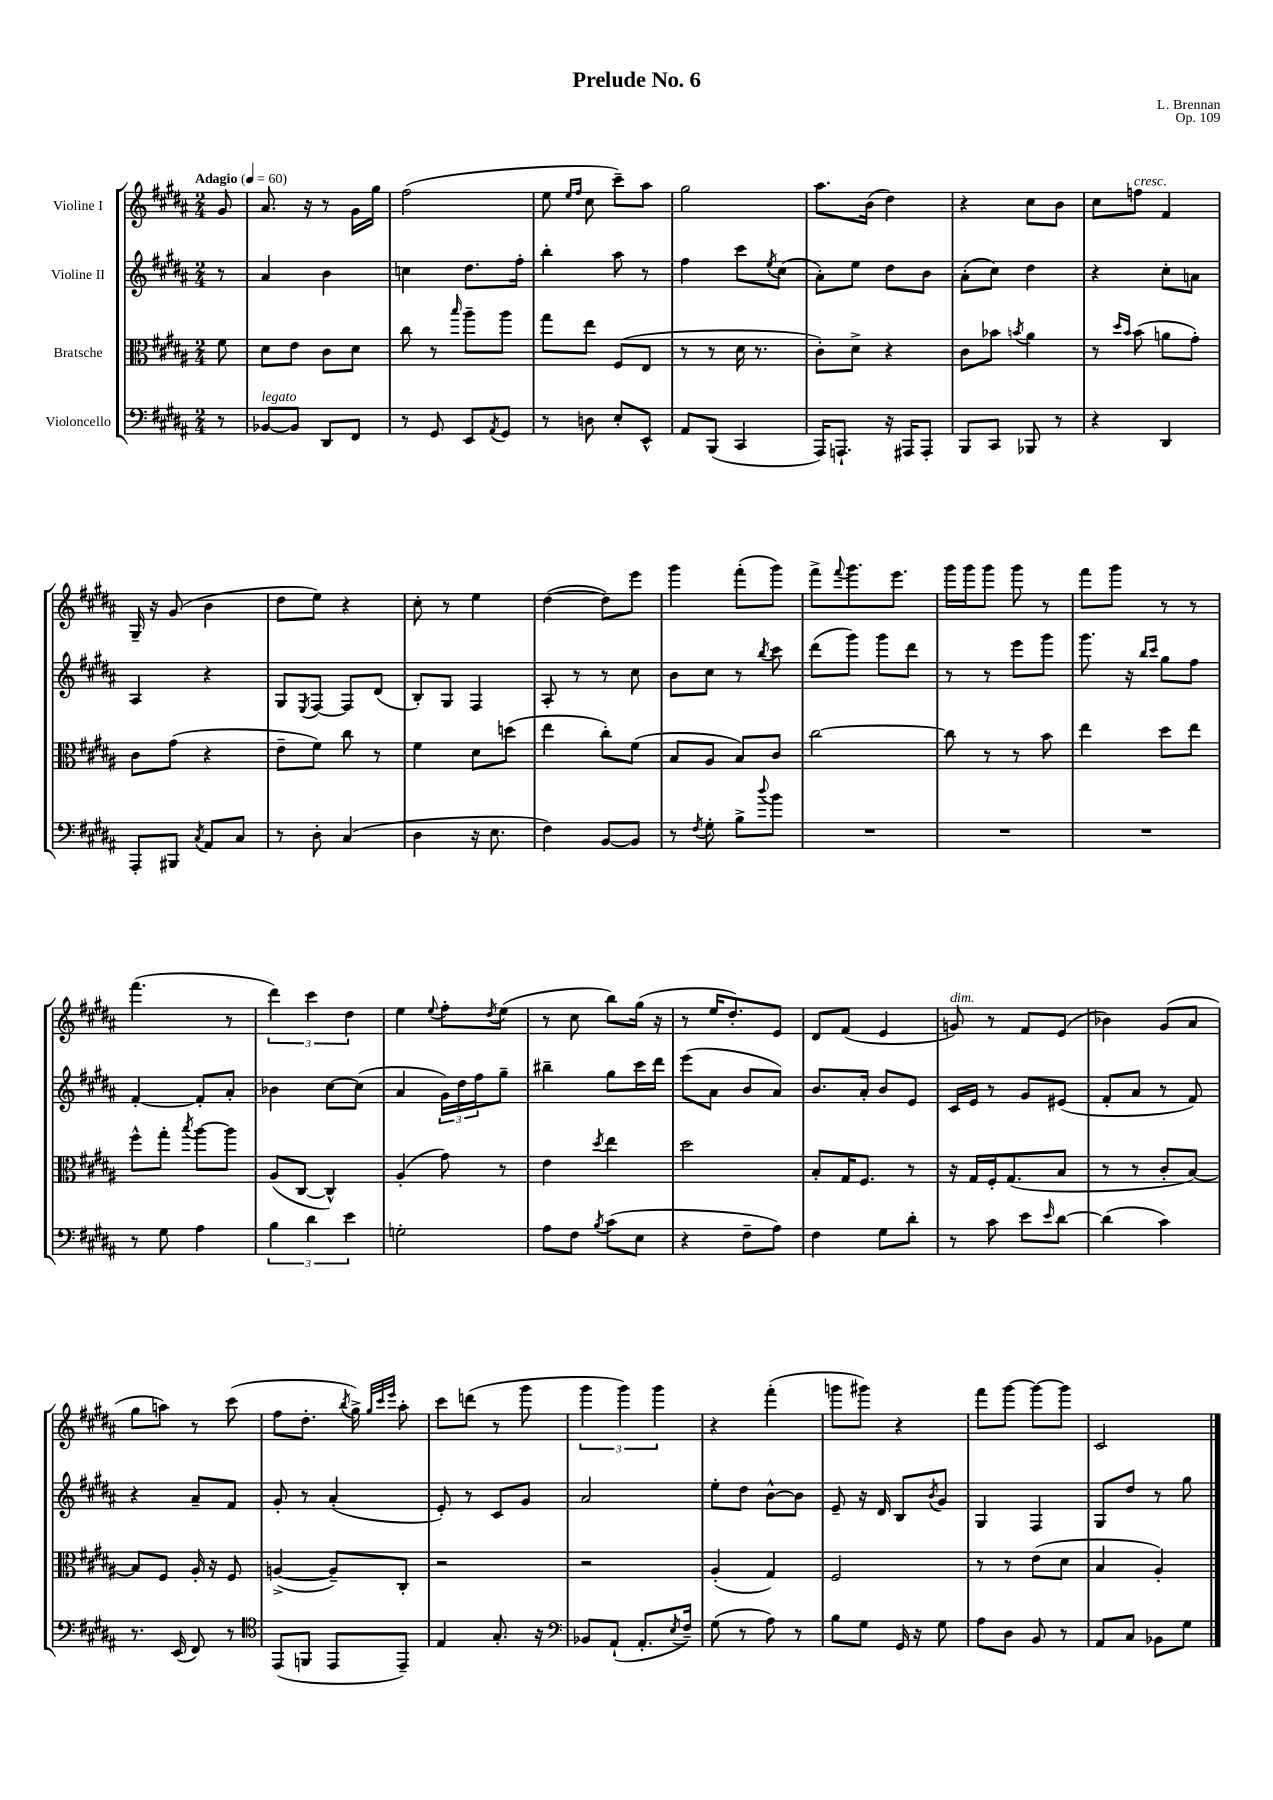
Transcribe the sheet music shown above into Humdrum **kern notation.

**kern	**kern	**kern	**kern
*part4	*part3	*part2	*part1
*staff4	*staff3	*staff2	*staff1
*I"Violoncello	*I"Bratsche	*I"Violine II	*I"Violine I
*clefF4	*clefC3	*clefG2	*clefG2
*k[f#c#g#d#a#]	*k[f#c#g#d#a#]	*k[f#c#g#d#a#]	*k[f#c#g#d#a#]
*M2/4	*M2/4	*M2/4	*M2/4
*MM60	*MM60	*MM60	*MM60
=	=	=	=
!	!	!	!LO:TX:a:B:t=Adagio
8r	8f#\	8r	8g#/
=1	=1	=1	=1
!LO:TX:a:i:t=legato	!	!	!
[8BB-X/L	8d#\L	4a#/	8.a#/
8BB-/J]	8e\J	.	.
.	.	.	16r
8DD#/L	8c#\L	4b\	8r
8FF#/J	8d#\J	.	16g#\LL
.	.	.	16gg#\JJ
=2	=2	=2	=2
8r	8cc#\	4ccn\	(2ff#\
8GG#/	8r	.	.
.	16qqbb/	.	.
8EE/L	8aa#~\L	8.dd#\L	.
8qAA#/	.	.	.
8GG#/J	8aa#\J	.	.
.	.	16ff#'\Jk	.
=3	=3	=3	=3
8r	8gg#\L	4bb'\	8ee\
.	.	.	16qqee/LL
.	.	.	16qqff#/JJ
8Dn\	8ee\J	.	8cc#\
8E'/L	(8F#/L	8aa#\	8ccc#~\L)
8EE^^/J	8E/J	8r	8aa#\J
=4	=4	=4	=4
8AA#/L	8r	4ff#\	2gg#\
(8BBB/J	8r	.	.
4CC#/	16d#\	8ccc#\L	.
.	8.r	.	.
.	.	8qee/	.
.	.	(8cc#\J	.
=5	=5	=5	=5
16AAA#/KL)	8c#'\L)	8a#'\L)	8.aa#\L
8.AAAn`/J	.	.	.
.	8d#^\J	8ee\J	.
.	.	.	(16b\Jk
16r	4r	8dd#\L	4dd#\)
16AAA#X/KL	.	.	.
8AAA#'/J	.	8b\J	.
=6	=6	=6	=6
8BBB/L	8c#\L	(8a#'\L	4r
8CC#/J	8b-X\J	8cc#\J)	.
.	8qbn/	.	.
8BBB-X/	4a#\	4dd#\	8cc#\L
8r	.	.	8b\J
=7	=7	=7	=7
4r	8r	4r	8cc#\L
.	16qqdd#/LL	.	.
.	16qqb/JJ	.	.
!	!	!	!LO:TX:a:i:t=cresc.
.	(8b\	.	8ffn\J
4DD#/	8an\L	8cc#'\L	4f#/
.	8g#'\J)	8an\J	.
!!LO:LB:g=z
=8	=8	=8	=8
8AAA#'/L	8c#\L	4A#/	16G#~/
.	.	.	16r
8BBB#X/J	(8g#\J	.	(8g#/
8qC#/	.	.	.
8AA#/L	4r	4r	4b\
8C#/J	.	.	.
=9	=9	=9	=9
8r	8e~\L	8G#/L	8dd#\L
.	.	8qE/	.
8D#'\	8f#\J)	[8F#/J	8ee\J)
(4C#/	8cc#\	8F#/L]	4r
.	8r	(8d#/J	.
=10	=10	=10	=10
4D#\	4f#\	8B'/L)	8cc#'\
.	.	8G#/J	8r
16r	8d#\L	4F#/	4ee\
8.E\	.	.	.
.	(8ddn\J	.	.
=11	=11	=11	=11
4F#\)	4ee\	8A#'/	([4dd#\
.	.	8r	.
[8BB/L	8cc#'\L)	8r	8dd#\L])
8BB/J]	(8f#\J	8cc#\	8eee\J
=12	=12	=12	=12
8r	8B/L	8b\L	4ggg#\
8qF#/	.	.	.
8G#'\	8A#/J	8cc#\J	.
8B^\L	8B/L)	8r	(8fff#'\L
8qqdd#/	.	8qbb/	.
8b\J	8c#/J	8ccc#\	8ggg#\J)
=13	=13	=13	=13
2r	[2cc#\	(8ddd#\L	8fff#^\L
.	.	.	8qqfff#/
.	.	8ggg#\J)	8.ggg#\
.	.	8ggg#\L	.
.	.	.	8.eee\J
.	.	8ddd#\J	.
=14	=14	=14	=14
2r	8cc#\]	8r	16ggg#\LL
.	.	.	16ggg#\J
.	8r	8r	8ggg#\J
.	8r	8eee\L	8ggg#\
.	8b\	8ggg#\J	8r
=15	=15	=15	=15
2r	4ee\	8.ggg#\	8fff#\L
.	.	.	8ggg#\J
.	.	16r	.
.	.	16qqbb/LL	.
.	.	16qqccc#/JJ	.
.	8dd#\L	8gg#\L	8r
.	8ee\J	8ff#\J	8r
!!LO:LB:g=z
=16	=16	=16	=16
8r	8ff#^^\L	[4f#'/	(4.fff#\
8G#\	8gg#'\J	.	.
.	8qbb/	.	.
4A#\	[8aa#\L	8f#'/L]	.
.	8aa#\J]	8a#'/J	8r
=17	=17	=17	=17
6B\	(8A#/L	4b-X\	6ddd#\)
.	[8C#/J	.	.
6d#\	.	.	6ccc#\
.	4C#^^/])	[8cc#\L	.
6e\	.	.	6dd#\
.	.	(8cc#\J]	.
=18	=18	=18	=18
2Gn'\	(4A#'/	4a#/	4ee\
.	.	.	8qqee/
.	8g#\)	24g#\LL)	8ff#'\L
.	.	24dd#\	.
.	.	24ff#\J	.
.	.	.	8qdd#/
.	8r	8gg#~\J	(8ee\J
=19	=19	=19	=19
8A#\L	4e\	4bb#X~\	8r
8F#\J	.	.	8cc#\
8qB/	8qdd#/	.	.
(8c#\L	4ee\	8gg#\L	8bb\L)
8E\J	.	16ccc#\L	(16gg#\Jk
.	.	16ddd#\JJ	16r
=20	=20	=20	=20
4r	2dd#\	(8eee\L	8r
.	.	8a#\J	16ee/KL
.	.	.	8.dd#'/)
8F#~\L	.	8b/L	.
8A#\J)	.	8a#/J)	8e/J
=21	=21	=21	=21
4F#\	8B'/L	8.b/L	8d#/L
.	16G#/K	.	(8f#/J
.	8.F#/J	16a#'/Jk	.
8G#\L	.	8b/L	4e/
8d#'\J	8r	8e/J	.
=22	=22	=22	=22
!	!	!	!LO:TX:a:i:t=dim.
8r	16r	16c#/LL	8gn/)
.	16G#/LL	16e/JJ	.
8c#\	16F#'/J	8r	8r
.	(8.G#/	.	.
8e\L	.	8g#/L	8f#/L
16qqe/	.	.	.
[8d#\J	8B/J	(8e#X/J	(8e/J
=23	=23	=23	=23
(4d#\]	8r	8f#'/L	4b-X\)
.	8r	8a#/J	.
4c#\)	8c#'/L	8r	(8g#/L
.	[8B/J)	8f#/)	8a#/J
!!LO:LB:g=z
=24	=24	=24	=24
8.r	8B/L]	4r	8gg#\L
.	8F#/J	.	8aan\J)
(16EE/	.	.	.
8FF#/)	16A#'/	8a#~/L	8r
.	16r	.	.
8r	8F#/	8f#/J	(8ccc#\
=25	=25	=25	=25
*clefC4	*	*	*
(8EE/L	([4An^/	8g#'/	8ff#\L
8FFn/J	.	8r	8.dd#'\J
8EE/L	8A~/L])	(4a#'/	.
.	.	.	8qbb/
.	.	.	16gg#^\)
.	.	.	32qqgg#/LLL
.	.	.	32qqccc#/
.	.	.	32qqeee/JJJ
8EE~/J)	8C#'/J	.	8aa#'\
=26	=26	=26	=26
4E/	2r	8e'/)	8ccc#\L
.	.	8r	(8dddn\J
8.G#'/	.	8c#/L	8r
.	.	8g#/J	8ggg#\
16r	.	.	.
=27	=27	=27	=27
*clefF4	*	*	*
8BB-X/L	2r	2a#/	6ggg#\
(8AA#`/J	.	.	.
.	.	.	6ggg#\)
8.AA#'/L	.	.	.
.	.	.	6ggg#\
8qE/	.	.	.
16F#~/Jk)	.	.	.
=28	=28	=28	=28
(8G#\	(4A#'/	8ee'\L	4r
8r	.	8dd#\J	.
8A#\)	4G#/)	[8b^^\L	(4fff#'\
8r	.	8b\J]	.
=29	=29	=29	=29
8B\L	2F#/	8e~/	8gggn\L
8G#\J	.	16r	8ggg#X\J)
.	.	16d#/	.
16GG#/	.	8B/L	4r
16r	.	.	.
.	.	8qb/	.
8G#\	.	8g#/J	.
=30	=30	=30	=30
8A#\L	8r	4G#/	8fff#\L
8D#\J	8r	.	[8ggg#\J
8BB/	(8e\L	4F#/	8ggg#\L_
8r	8d#\J	.	8ggg#\J]
=31	=31	=31	=31
8AA#/L	4B/	8G#/L	2c#/
8C#/J	.	8dd#/J	.
8BB-X\L	4A#'/)	8r	.
8G#\J	.	8gg#\	.
==	==	==	==
*-	*-	*-	*-
